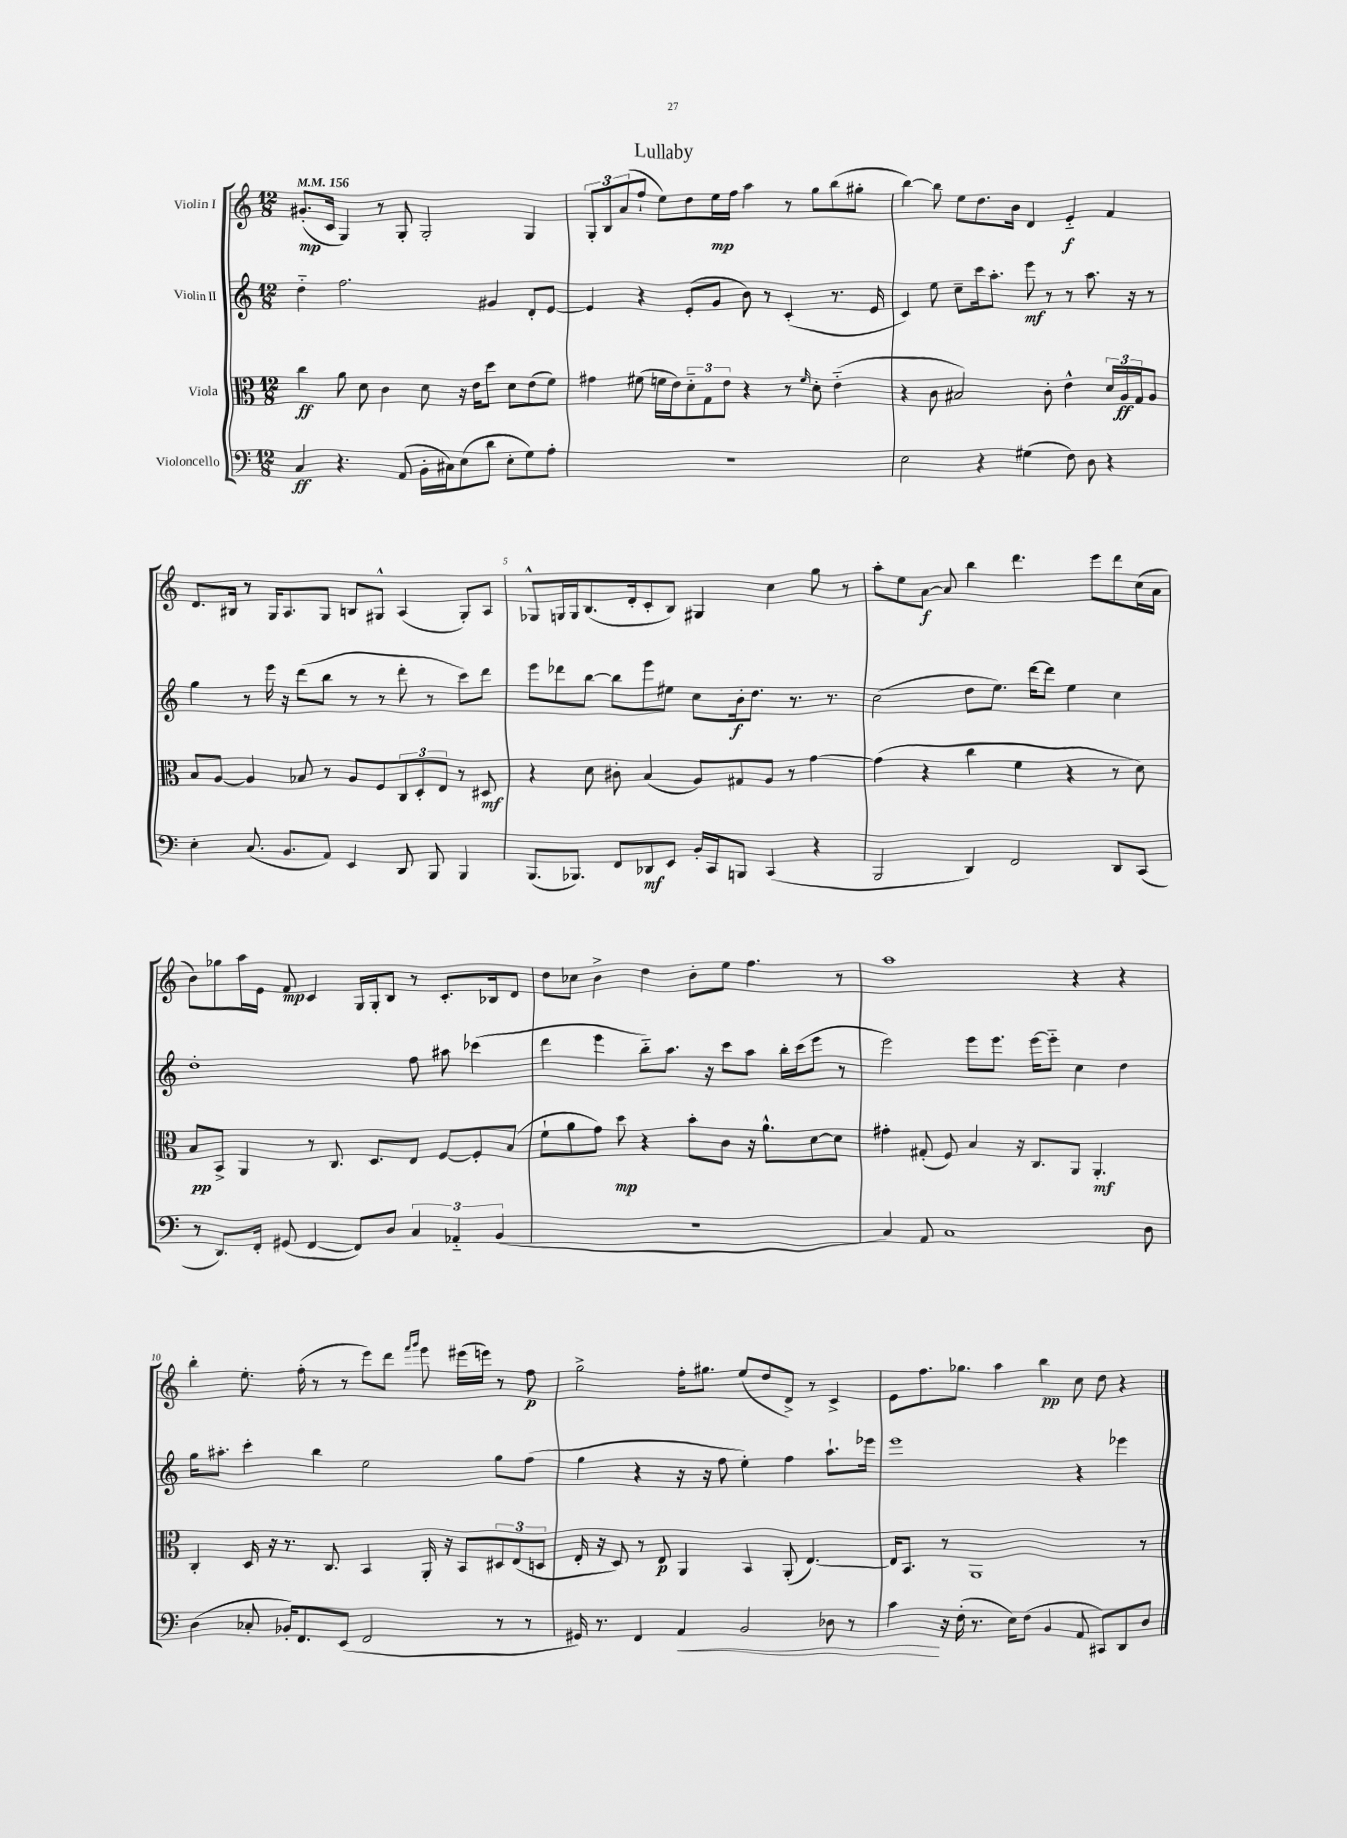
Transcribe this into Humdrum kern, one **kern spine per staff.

**kern	**dynam	**kern	**dynam	**kern	**dynam	**kern	**dynam
*part4	*part4	*part3	*part3	*part2	*part2	*part1	*part1
*staff4	*staff4	*staff3	*staff3	*staff2	*staff2	*staff1	*staff1
*I"Violoncello	*	*I"Viola	*	*I"Violin II	*	*I"Violin I	*
*clefF4	*	*clefC3	*	*clefG2	*	*clefG2	*
*k[]	*	*k[]	*	*k[]	*	*k[]	*
*M12/8	*	*M12/8	*	*M12/8	*	*M12/8	*
*MM156	*	*MM156	*	*MM156	*	*MM156	*
=1	=1	=1	=1	=1	=1	=1	=1
4C/	ff	4cc\	ff	4dd\	.	(8.g#X'/L	mp
.	.	.	.	.	.	16c/Jk	.
4.r	.	8a\	.	2.ff\	.	4G/)	.
.	.	8d\	.	.	.	.	.
.	.	4c\	.	.	.	8r	.
(8AA/	.	.	.	.	.	8G'/	.
16BB'\LL	.	8d\	.	.	.	2G'/	.
16C#X\J)	.	.	.	.	.	.	.
(8E\	.	16r	.	.	.	.	.
.	.	16e\KL	.	.	.	.	.
8d\J	.	8dd\J	.	4g#X/	.	.	.
8E'\L	.	8d\L	.	.	.	.	.
8G\)	.	(8e\	.	8d'/L	.	4G/	.
8A'\J	.	8f\J)	.	[8e/J	.	.	.
=2	=2	=2	=2	=2	=2	=2	=2
1.r	.	4g#X\	.	4e/]	.	12G'/L	.
.	.	.	.	.	.	12B/	.
.	.	.	.	.	.	(12a/	.
.	.	(8f#X\	.	4r	.	8ff`/J	.
.	.	16fn\LL	.	.	.	8ee\L)	.
.	.	16e\J)	.	.	.	.	.
.	.	12d\	.	(8e'/L	.	8dd\	.
.	.	12G\	.	.	.	.	.
.	.	.	.	8g/J	.	16ee\L	mp
.	.	12e\J	.	.	.	.	.
.	.	.	.	.	.	16ff\JJ	.
.	.	4r	.	8b\)	.	4aa\	.
.	.	.	.	8r	.	.	.
.	.	8r	.	(4c'/	.	8r	.
.	.	16qqf/	.	.	.	.	.
.	.	8d'\	.	.	.	8gg\L	.
.	.	(4e\	.	8.r	.	(8bb\	.
.	.	.	.	.	.	8gg#X'\J	.
.	.	.	.	16e/	.	.	.
=3	=3	=3	=3	=3	=3	=3	=3
2E\	.	4r	.	4c/)	.	[4bb\)	.
.	.	8c\	.	8ee\	.	8bb\]	.
.	.	2B#X/)	.	8cc~\L	.	8ee\L	.
4r	.	.	.	16ccc\k	.	8.dd\	.
.	.	.	.	8.aa'\J	.	.	.
.	.	.	.	.	.	16b\Jk	.
(4G#X\	.	.	.	8eee\	mf	4d/	.
.	.	8c'\	.	8r	.	.	.
8F\)	.	4e^^\	.	8r	.	4e/	f
8D\	.	.	.	8.aa\	.	.	.
4r	.	24d/LL	.	.	.	4f/	.
.	.	24A/	ff	.	.	.	.
.	.	.	.	16r	.	.	.
.	.	24G/J	.	.	.	.	.
.	.	8A/J	.	8r	.	.	.
!!LO:LB:g=z
=4	=4	=4	=4	=4	=4	=4	=4
4E'\	.	8B/L	.	4gg\	.	8.d/L	.
.	.	[8A/J	.	.	.	.	.
.	.	.	.	.	.	16B#X/Jk	.
(8.C/	.	4A/]	.	8r	.	8r	.
.	.	.	.	16eee\	.	16G/KL	.
8.BB/L	.	.	.	16r	.	8.A/	.
.	.	8B-X/	.	(8ddd\L	.	.	.
8AA/J)	.	8r	.	8bb\J	.	8G/J	.
4EE/	.	8A/L	.	8r	.	8Bn/L	.
.	.	8F/	.	8r	.	8G#X^^/J	.
8DD/	.	12C/	.	8ddd'\	.	(4A/	.
.	.	12D'/	.	.	.	.	.
8BBB/	.	.	.	8r	.	.	.
.	.	12E/J	.	.	.	.	.
4BBB/	.	8r	.	8ccc\L)	.	8G#'/L)	.
.	.	8D#X/	mf	8ddd\J	.	8A/J	.
=5	=5	=5	=5	=5	=5	=5	=5
(8.BBB/L	.	4r	.	8eee\L	.	8G-X^^/L	.
.	.	.	.	8ddd-X\	.	16Gn/L	.
8.BBB-X/J)	.	.	.	.	.	16G/J	.
.	.	8d\	.	[8bb\J	.	(8.B/	.
8FF/L	.	8c#X'\	.	8bb\L]	.	.	.
.	.	.	.	.	.	16d'/k	.
8DD-X/	mf	(4B/	.	8eee\	.	8c'/	.
8EE/J	.	.	.	8ee#X\J	.	8B/J)	.
16BB'/LL	.	8A/L)	.	8cc\L	.	4G#X/	.
16CC/J	.	.	.	.	.	.	.
8BBBn/J	.	8G#X/	.	16b'\k	f	.	.
.	.	.	.	8.dd\J	.	.	.
(4CC/	.	8A/J	.	.	.	4cc\	.
.	.	8r	.	8.r	.	.	.
4r	.	[4g\	.	.	.	8gg\	.
.	.	.	.	8.r	.	.	.
.	.	.	.	.	.	8r	.
=6	=6	=6	=6	=6	=6	=6	=6
2BBB/	.	(4g\]	.	(2cc\	.	8aa'\L	.
.	.	.	.	.	.	8ee\	.
.	.	4r	.	.	.	[8a\J	f
.	.	.	.	.	.	8a/]	.
4DD/)	.	4cc\	.	8dd\L	.	4bb\	.
.	.	.	.	8.ee\J)	.	.	.
2FF/	.	4f\	.	.	.	4.ddd\	.
.	.	.	.	[16ddd\KL	.	.	.
.	.	.	.	8ddd\J]	.	.	.
.	.	4r	.	4ee\	.	.	.
.	.	.	.	.	.	8eee\L	.
8DD/L	.	8r	.	4cc\	.	8ddd\	.
(8CC/J	.	8d\)	.	.	.	(16cc\L	.
.	.	.	.	.	.	16a\JJ	.
!!LO:LB:g=z
=7	=7	=7	=7	=7	=7	=7	=7
8r	.	8B/L	pp	1dd'	.	8b\L)	.
8.DD/L)	.	8BB^/J	.	.	.	8gg-X\	.
.	.	4AA/	.	.	.	16aa\L	.
16FF'/Jk	.	.	.	.	.	16e\JJ	.
(8GG#X/	.	.	.	.	.	8f/	mp
[4FF/	.	8r	.	.	.	4c/	.
.	.	8.C/	.	.	.	.	.
8FF/L])	.	.	.	.	.	16G/LL	.
.	.	8.D/L	.	.	.	16G'/J	.
8D/J	.	.	.	.	.	8B/J	.
6C/	.	8E/J	.	8ff\	.	8r	.
.	.	[8F/L	.	8aa#X\	.	8.c'/L	.
6AA-X/	.	.	.	.	.	.	.
.	.	8F'/]	.	(4ccc-X\	.	.	.
.	.	.	.	.	.	16B-X/k	.
(6BB/	.	.	.	.	.	.	.
.	.	(8B/J	.	.	.	8d/J	.
=8	=8	=8	=8	=8	=8	=8	=8
1.r	.	8f`\L	.	4ddd\	.	8dd\L	.
.	.	8a\	.	.	.	8cc-X\J	.
.	.	8g\J)	.	4eee\	.	4b^\	.
.	.	8dd\	mp	.	.	.	.
.	.	4r	.	8bb\L)	.	4dd\	.
.	.	.	.	8.aa\J	.	.	.
.	.	8b'\L	.	.	.	8b'\L	.
.	.	.	.	16r	.	.	.
.	.	8c\J	.	8ccc\L	.	8ee\J	.
.	.	16r	.	8aa\J	.	4.ff\	.
.	.	8.a^^\L	.	.	.	.	.
.	.	.	.	16bb'\LL	.	.	.
.	.	.	.	(16ccc\J	.	.	.
.	.	[8d\	.	8eee\J	.	.	.
.	.	8d\J]	.	8r	.	8r	.
=9	=9	=9	=9	=9	=9	=9	=9
4C/)	.	4g#X'\	.	2eee\)	.	1aa	.
8AA/	.	(8G#X'/	.	.	.	.	.
1C	.	8F/)	.	.	.	.	.
.	.	4B/	.	8eee\L	.	.	.
.	.	.	.	8.eee\J	.	.	.
.	.	16r	.	.	.	.	.
.	.	8.C/L	.	[16eee\KL	.	.	.
.	.	.	.	8eee\J]	.	.	.
.	.	8AA/J	.	4cc\	.	4r	.
.	.	4.AA'/	mf	.	.	.	.
.	.	.	.	4dd\	.	4r	.
8D\	.	.	.	.	.	.	.
!!LO:LB:g=z
=10	=10	=10	=10	=10	=10	=10	=10
(4D\	.	4C'/	.	16gg\KL	.	4bb'\	.
.	.	.	.	8.aa#X'\J	.	.	.
8C-X'/	.	16D/	.	4ccc'\	.	8.ee'\	.
.	.	16r	.	.	.	.	.
16BB-X'/KL)	.	8.r	.	.	.	.	.
8.FF/	.	.	.	.	.	(16ff'\	.
.	.	.	.	4bb\	.	8r	.
.	.	8.C/	.	.	.	.	.
(8EE/J	.	.	.	.	.	8r	.
2FF/	.	4BB/	.	2ee\	.	8eee\L)	.
.	.	.	.	.	.	8ddd\J	.
.	.	.	.	.	.	16qqfff/LL	.
.	.	.	.	.	.	16qqggg/JJ	.
.	.	16AA'/	.	.	.	8eee\	.
.	.	16r	.	.	.	.	.
.	.	8BB/L	.	.	.	(16eee#X\LL	.
.	.	.	.	.	.	16eeen\JJ)	.
8r	.	12D#X/	.	8gg\L	.	8r	.
.	.	(12E/	.	.	.	.	.
8r	.	.	.	(8ff\J	.	8ff\	p
.	.	12Dn/J	.	.	.	.	.
=11	=11	=11	=11	=11	=11	=11	=11
16GG#X/)	.	16E'/	.	4gg\	.	2gg^\	.
8.r	.	16r	.	.	.	.	.
.	.	8D/)	.	.	.	.	.
4FF/	.	8r	.	4r	.	.	.
.	.	8E/	p	.	.	.	.
!	!LO:HP:b	!	!	!	!	!	!
4AA/	<	4AA/	.	16r	.	16ff'\KL	.
.	.	.	.	16r	.	8.gg#X\J	.
.	.	.	.	8ff\	.	.	.
2BB/	.	4BB/	.	4ee'\)	.	(8ee/L	.
.	.	.	.	.	.	8dd/	.
.	.	(8AA'/	.	4ff\	.	8d^/J)	.
.	.	[4.E/)	.	.	.	8r	.
8D-X\	.	.	.	8.aa`\L	.	4c^/	.
8r	.	.	.	.	.	.	.
.	.	.	.	16eee-X\Jk	.	.	.
=12	=12	=12	=12	=12	=12	=12	=12
4c\	.	16E/KL]	.	1eee	.	8e\L	.
.	.	8.BB/J	.	.	.	.	.
.	.	.	.	.	.	8.ff\	.
16r	[	8r	.	.	.	.	.
(16F'\	.	.	.	.	.	8.gg-X\J	.
8.r	.	1AA	.	.	.	.	.
.	.	.	.	.	.	4aa\	.
16E\KL)	.	.	.	.	.	.	.
(8F\J	.	.	.	.	.	.	.
4BB/	.	.	.	.	.	4bb\	pp
8AA/	.	.	.	4r	.	8cc\	.
8CC#X/L)	.	.	.	.	.	8dd\	.
8DD/	.	.	.	4eee-X\	.	4r	.
8D/J	.	8r	.	.	.	.	.
==	==	==	==	==	==	==	==
*-	*-	*-	*-	*-	*-	*-	*-
